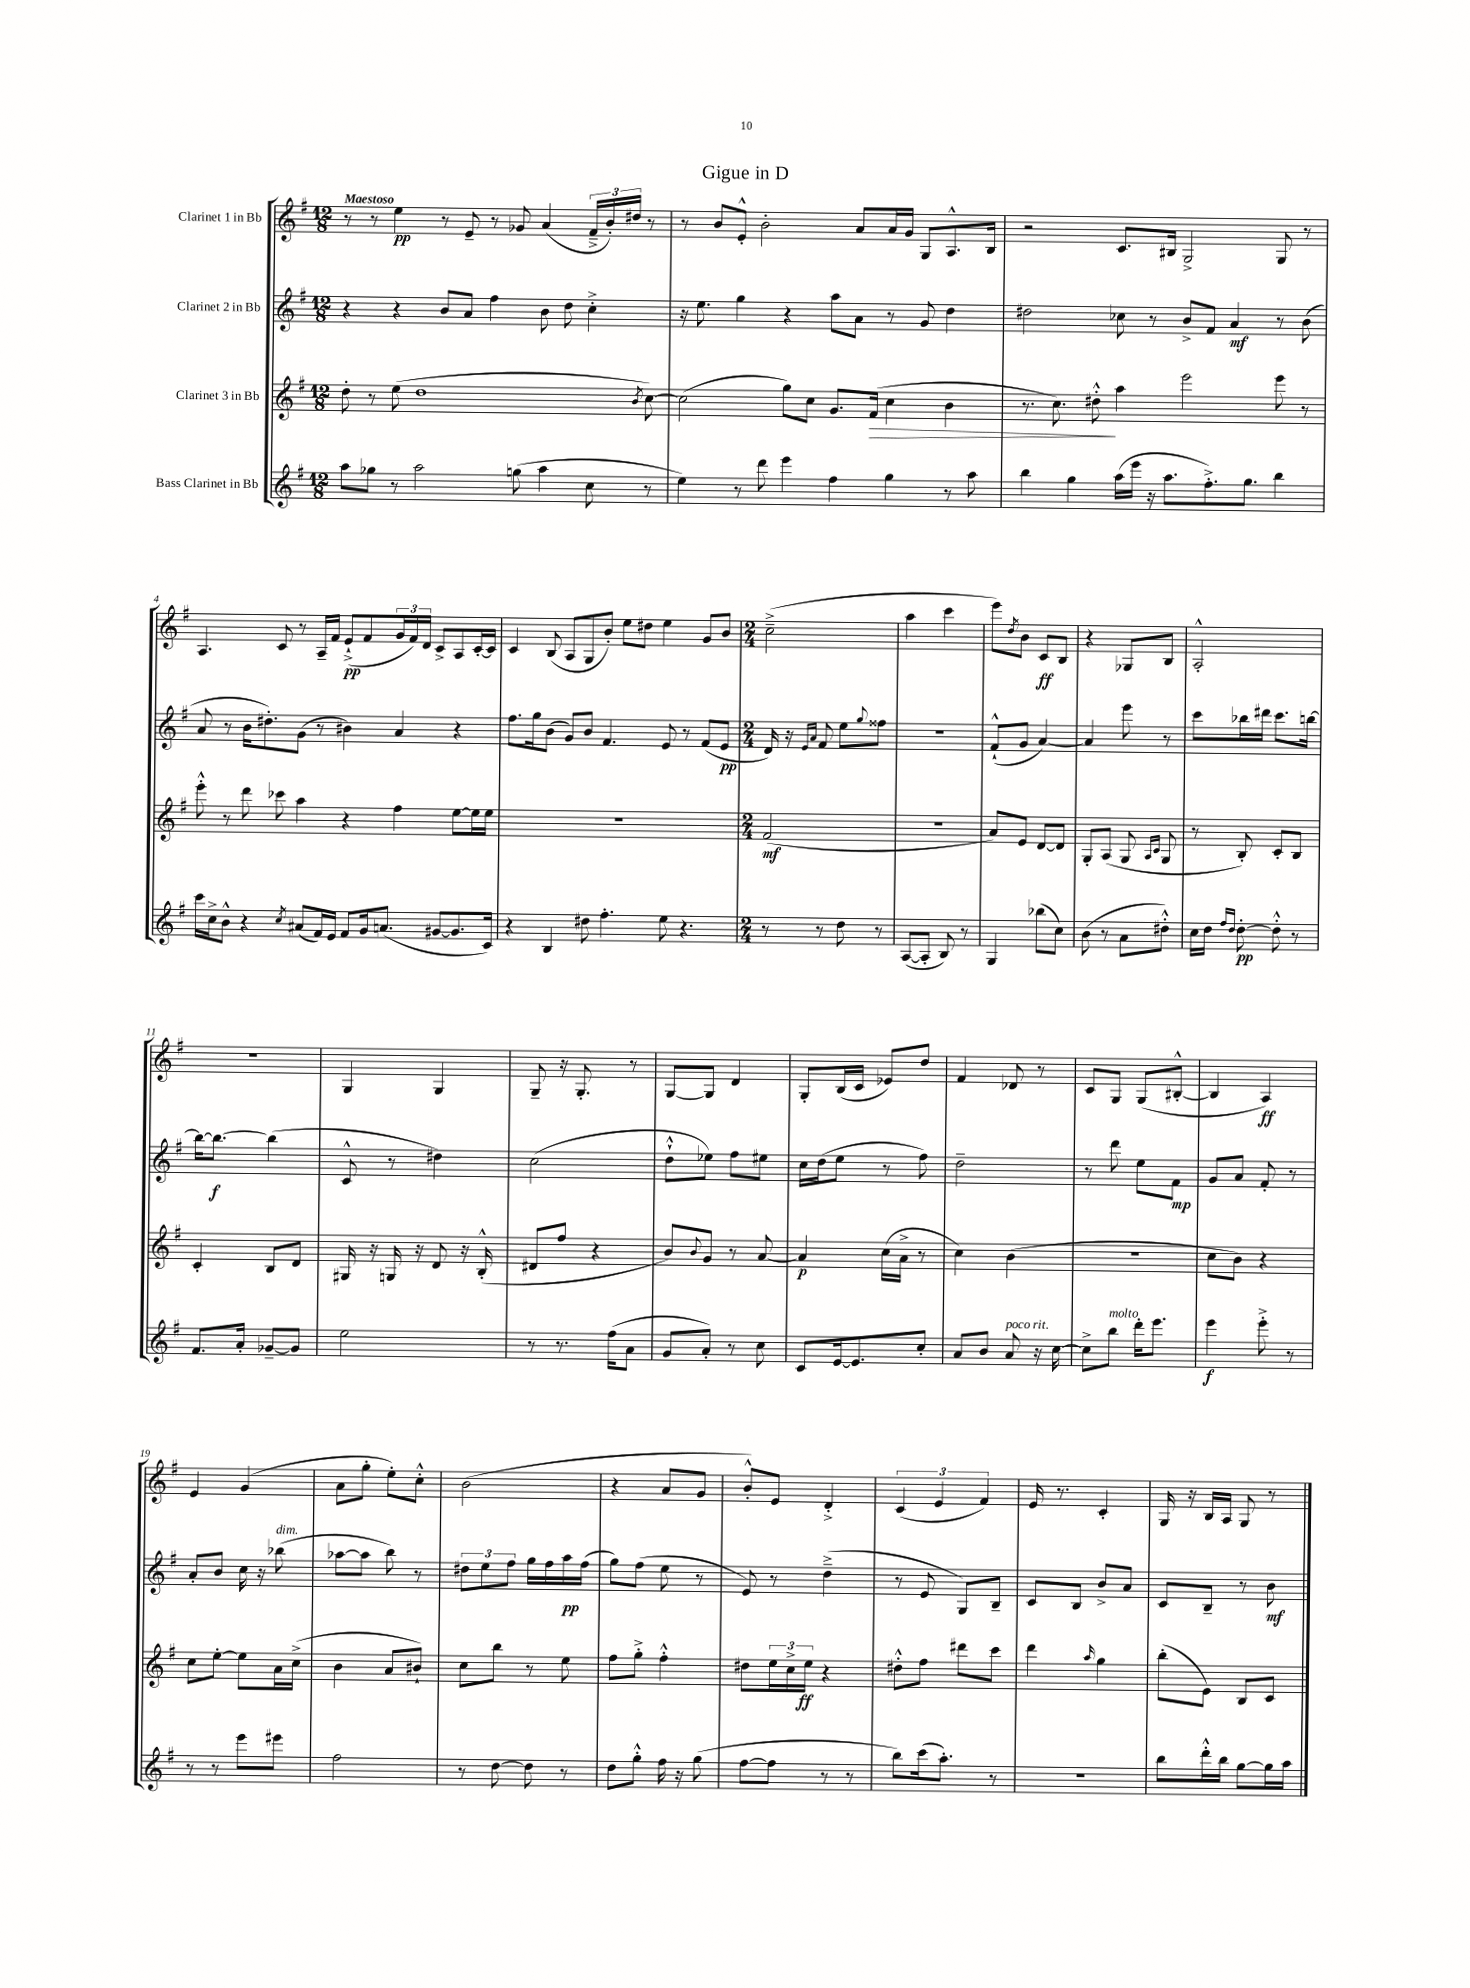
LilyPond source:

\header { title = "Gigue in D" }
<<
\new StaffGroup <<
\new Staff = "s0" \with { instrumentName = "Clarinet 1 in Bb" } {
    \clef treble \key g \major \numericTimeSignature \time 12/8 \tempo "Maestoso"
    r8 r8 e''4\pp r8 e'8-- r8 ges'8 a'4( \tuplet 3/2 { fis'16---> b'16-.) dis''16 } r8 |
    r8 b'8 e'8-.-^ b'2-. a'8 a'16 g'16 g8 a8.-^ b16 |
    r2 c'8. bis16 g2-> g8 r8 |
    a4. c'8 r8 a16-- fis'16 e'8-!->\pp( fis'8 \tuplet 3/2 { g'16 fis'16) d'16 } c'8-> a8 c'16~-. c'16 |
    c'4 b8( a8 g8 b'8-.) e''8 dis''8 e''4 g'8 b'8 |
    \numericTimeSignature \time 2/4 c''2--->( |
    a''4 c'''4 |
    e'''8) \acciaccatura { d''8 } b'8 c'8\ff b8 |
    r4 ges8 b8 |
    a2-.-^ |
    r2 |
    g4 g4 |
    g8-- r16 g8.-. r8 |
    g8~ g8 d'4 |
    g8-. b16( c'16 ees'8) d''8 |
    fis'4 des'8 r8 |
    c'8 g8 g8( bis8~-.-^ |
    bis4 a4\ff) |
    e'4 g'4( |
    a'8 g''8-. e''8-.) c''8-.-^ |
    b'2( |
    r4 a'8 g'8 |
    b'8-.-^) e'8 d'4-.-> |
    \tuplet 3/2 { c'4( e'4 fis'4) } |
    e'16 r8. c'4-. |
    g16 r16 b16 a16 g8 r8 \bar "|." |
}
\new Staff = "s1" \with { instrumentName = "Clarinet 2 in Bb" } {
    \clef treble \key g \major \numericTimeSignature \time 12/8
    r4 r4 b'8 a'8 fis''4 b'8 d''8 c''4-.-> |
    r16 e''8. g''4 r4 a''8 a'8 r8 g'8 d''4 |
    dis''2 ces''8 r8 b'8-> fis'8 a'4\mf r8 b'8( |
    a'8 r8 b'16 dis''8.-.) g'8( r8 bis'4) a'4 r4 |
    fis''8. g''16 b'8( g'8) b'8 fis'4. e'8 r8 fis'8( e'8\pp |
    \numericTimeSignature \time 2/4 d'16) r16 \grace { e'16 a'16 } fis'8 e''8 \appoggiatura { g''8 } fisis''8 |
    R2 |
    fis'8-!-^( g'8 a'4~) |
    a'4 e'''8 r8 |
    c'''8 bes''16 dis'''16 c'''8. b''16~ |
    b''16~ b''8.~\f b''4( |
    c'8-^ r8 dis''4) |
    c''2( |
    d''8-!-^ ees''8) fis''8 eis''8 |
    c''16 d''16( e''8 r8 fis''8) |
    d''2-- |
    r8 d'''8 e''8 fis'8\mp |
    g'8 a'8 fis'8-. r8 |
    a'8-. b'8 c''16 r16 bes''8^\markup { \italic "dim." }( |
    aes''8~ aes''8 b''8) r8 |
    \tuplet 3/2 { dis''8 e''8 fis''8 } g''16 fis''16 a''16\pp fis''16( |
    g''8) fis''8( e''8 r8 |
    e'8) r8 d''4--->( |
    r8 e'8 g8) b8-- |
    c'8 b8 b'8-> a'8 |
    c'8 b8-- r8 b'8\mf \bar "|." |
}
\new Staff = "s2" \with { instrumentName = "Clarinet 3 in Bb" } {
    \clef treble \key g \major \numericTimeSignature \time 12/8
    d''8-. r8 e''8( d''1 \acciaccatura { b'8 } c''8~) |
    c''2( g''8) c''8 g'8. fis'16\>( c''4 b'4 |
    r8. c''8.) dis''8-.-^\! a''4 e'''2 e'''8 r8 |
    e'''8-.-^ r8 d'''8 ces'''8 a''4 r4 fis''4 e''8~ e''16 e''16 |
    R1. |
    \numericTimeSignature \time 2/4 fis'2\mf( |
    R2 |
    a'8) e'8 d'8~ d'8 |
    g8-. a8( g8 \grace { a16 c'16 } g8 |
    r8 b8-.) c'8-. b8 |
    c'4-. b8 d'8 |
    gis16 r16 g16 r16 d'8 r16 b16-.-^( |
    dis'8 fis''8 r4 |
    b'8) \appoggiatura { b'8 } g'8 r8 a'8~ |
    a'4\p c''16( a'16-> r8 |
    c''4) b'4( |
    R2 |
    c''8 b'8) r4 |
    c''8 e''8~-. e''8 a'16 c''16->( |
    b'4 a'8 bis'8-!) |
    c''8 b''8 r8 e''8 |
    fis''8 g''8-.-> fis''4-.-^ |
    dis''8 \tuplet 3/2 { e''16 c''16-> e''16\ff } r4 |
    dis''8-.-^ fis''8 dis'''8 c'''8 |
    d'''4 \grace { a''16 } g''4 |
    b''8-.( e'8) b8 c'8 \bar "|." |
}
\new Staff = "s3" \with { instrumentName = "Bass Clarinet in Bb" } {
    \clef treble \key g \major \numericTimeSignature \time 12/8
    a''8 ges''8 r8 a''2 g''8( a''4 c''8 r8 |
    e''4) r8 d'''8 e'''4 fis''4 g''4 r8 a''8 |
    b''4 g''4 a''16( e'''16 r16 a''8. fis''8.-.->) g''8. b''4 |
    c'''16 c''16-> b'8-^ r4 \acciaccatura { c''8 } ais'8( fis'16) e'16 fis'8 g'16 a'8.( gis'8~ gis'8. c'16) |
    r4 b4 dis''8 fis''4.-. e''8 r4. |
    \numericTimeSignature \time 2/4 r8 r8 d''8 r8 |
    a8~( a8-. b8) r8 |
    g4 bes''8( c''8) |
    b'8( r8 a'8 dis''8-.-^) |
    c''16 d''16 \grace { fis''16 d''16 } d''8~-.\pp d''8-.-^ r8 |
    fis'8. a'16-. ges'8~-- ges'8 |
    e''2 |
    r8 r8. fis''16( a'8 |
    g'8 a'8-.) r8 c''8 |
    c'8 e'16~ e'8. c''8-. |
    a'8 b'8 a'8^\markup { \italic "poco rit." } r16 c''16~ |
    c''8-> b''8^\markup { \italic "molto" } d'''16-. e'''8. |
    e'''4\f e'''8-.-> r8 |
    r8 r8 e'''8 eis'''8 |
    fis''2 |
    r8 d''8~ d''8 r8 |
    d''8 g''8-.-^ fis''16 r16 g''8( |
    fis''8~ fis''8 r8 r8 |
    b''8) c'''16( a''8.-.) r8 |
    R2 |
    b''8 d'''16-.-^ b''16 g''8~ g''16 a''16 \bar "|." |
}
>>
>>
